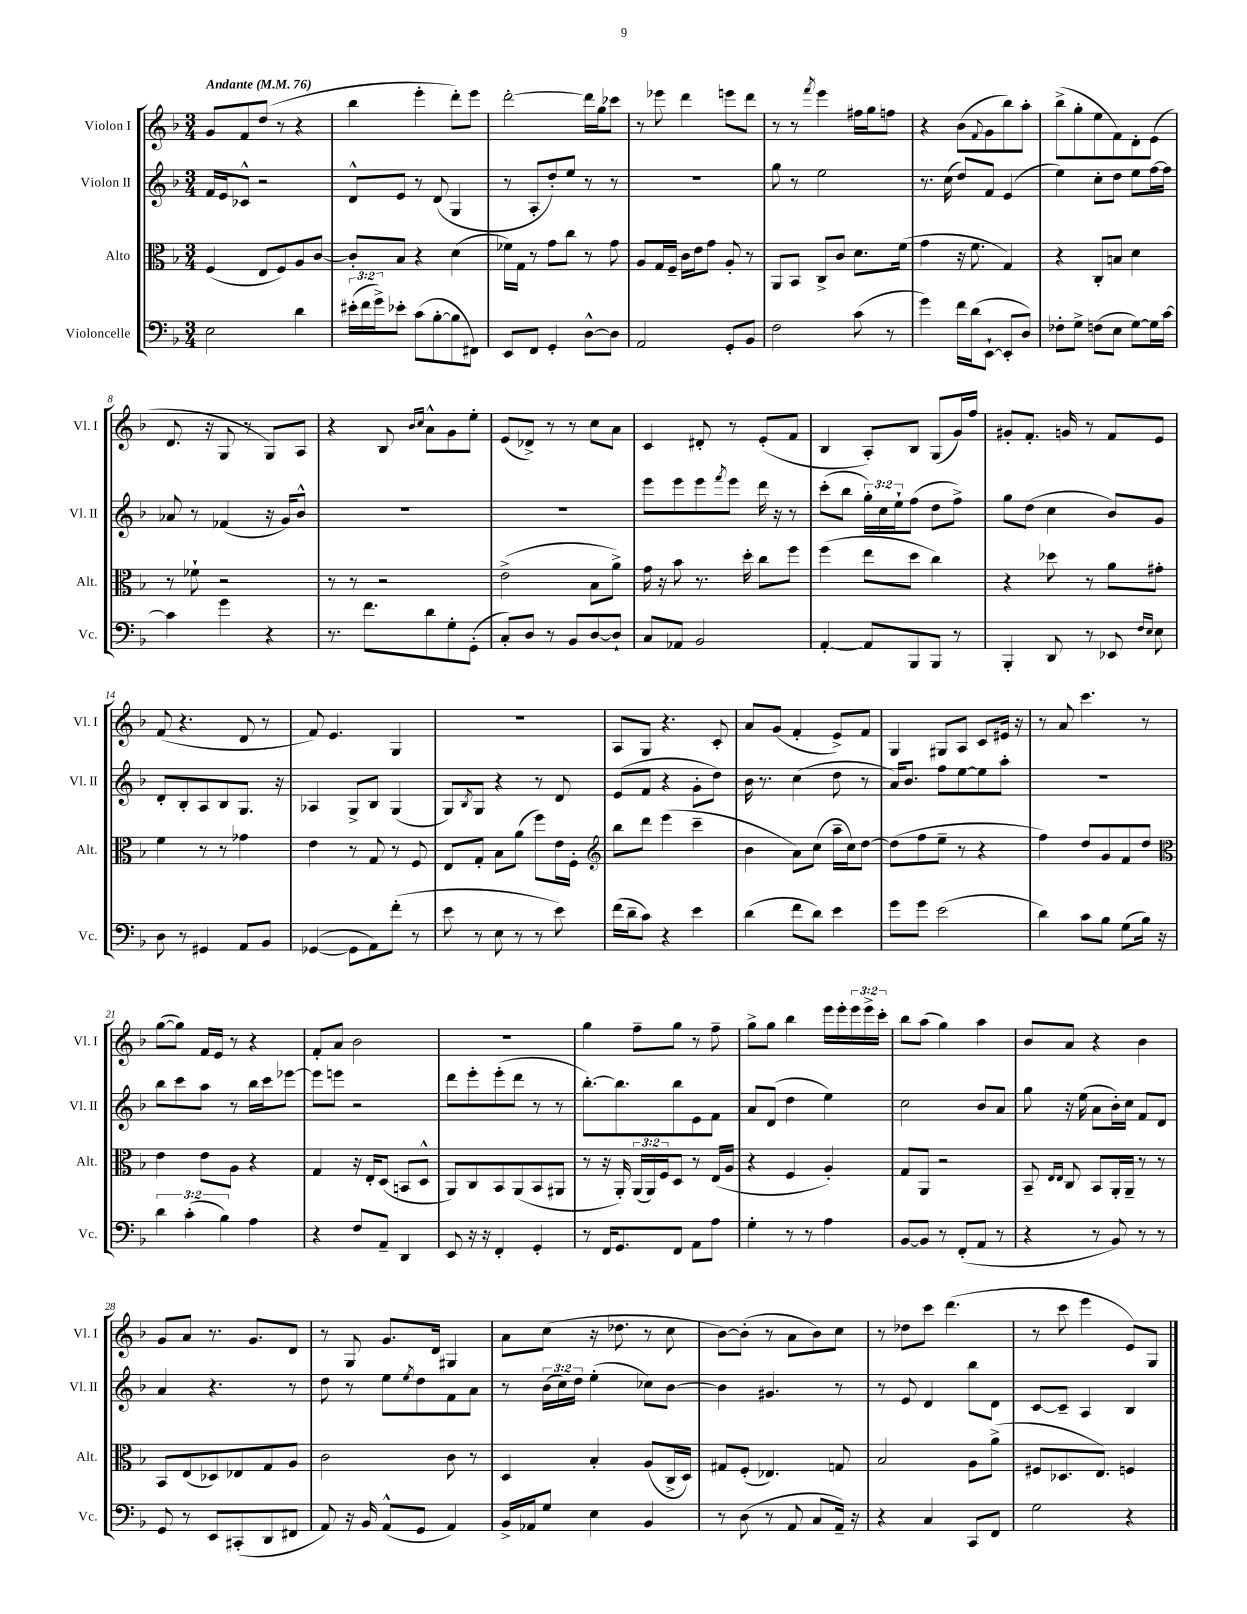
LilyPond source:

<<
\new StaffGroup <<
\new Staff = "s0" \with { instrumentName = "Violon I" shortInstrumentName = "Vl. I" } {
    \clef treble \key f \major \numericTimeSignature \time 3/4 \override Staff.TupletNumber.text = #tuplet-number::calc-fraction-text \tempo "Andante" 4 = 76
    g'8 f'8 d''8( r8 r4 |
    bes''4 e'''4-. d'''8-.) e'''8 |
    d'''2~-. d'''16 g''16 ces'''8 |
    r8 ees'''8 d'''4 e'''8 d'''8 |
    r8 r8 \acciaccatura { f'''8 } e'''4 fis''16 g''16 f''8 |
    r4 bes'8( \appoggiatura { f'8 } g'8 bes''8) a''8-. |
    bes''8->( g''8-. e''8 f'8) d'8-. e'8( |
    d'8. r16 g8 r8 g8) a8 |
    r4 bes8 \grace { bes'16 c''16 } a'8-^ g'8 e''8-. |
    e'8( des'8->) r8 r8 c''8 a'8 |
    c'4 dis'8-. r8 e'8-.( f'8 |
    bes4 a8-.) bes8 g8( g'16) f''16 |
    gis'8-. f'8.-. g'16 r8 f'8 e'8 |
    f'8( r4. d'8 r8 |
    f'8) e'4. g4 |
    R2. |
    a8 g8 r4. c'8-. |
    a'8 g'8( f'4-. e'8->) f'8 |
    g4 gis8 a8 c'8 eis'16 r16 |
    r8 a'8 c'''4. r8 |
    g''8~( g''8) f'16 e'16 r8 r4 |
    f'8-. a'8 bes'2 |
    R2. |
    g''4 f''8-- g''8 r8 f''8-- |
    g''8-> g''8 bes''4 e'''16 e'''16-. \tuplet 3/2 { e'''16 e'''16-> c'''16-. } |
    bes''8 a''8( g''4) a''4 |
    bes'8 a'8 r4 bes'4 |
    g'8 a'8 r8. g'8. d'8 |
    r8 g8 g'8. d'16 gis4 |
    a'8 c''8( r16 des''8. r8 c''8 |
    bes'8~) bes'8-.( r8 a'8 bes'8) c''8 |
    r8 des''8 c'''8 d'''4.( |
    r8 c'''8 e'''4 e'8) g8 \bar "|." |
}
\new Staff = "s1" \with { instrumentName = "Violon II" shortInstrumentName = "Vl. II" } {
    \clef treble \key f \major \numericTimeSignature \time 3/4 \override Staff.TupletNumber.text = #tuplet-number::calc-fraction-text
    f'16 e'16 ces'8-^ r2 |
    d'8-^ e'8 r8 d'8( g4 |
    r8 a8-. d''8-.) e''8 r8 r8 |
    R2. |
    g''8 r8 e''2 |
    r8. c''16( d''8) f'8 e'4( |
    e''4) c''8-. d''8 e''8 f''16~ f''16 |
    aes'8 r8 fes'4( r16 g'16) bes'8-^ |
    R2. |
    R2. |
    e'''8 e'''8 e'''8 \acciaccatura { f'''8 } e'''8 d'''16 r16 r8 |
    c'''8-.( bes''8 \tuplet 3/2 { g''16-.) c''16 e''16-! } f''8( d''8 f''8->) |
    g''8 d''8( c''4 bes'8) g'8 |
    d'8-. bes8-. a8 bes8 g8. r16 |
    aes4 g8-> bes8 g4( |
    g8) \acciaccatura { bes8 } g8 r4 r8 d'8 |
    e'8( f'8 r4 g'8-. d''8) |
    bes'16 r8. c''4( d''8 r8 |
    a'16) bes'8. f''8 e''8~ e''8 a''8-. |
    R2. |
    bes''8 c'''8 a''8 r8 bes''16 c'''16 ees'''8~ |
    ees'''8 e'''8 r2 |
    d'''8 e'''8-. e'''8-.( d'''8 r8 r8 |
    bes''8.~-.) bes''8. bes''8 e'8 f'8 |
    a'8 d'8( d''4 e''4) |
    c''2 bes'8 a'8 |
    g''8 r16 e''16( a'8 bes'16-.) c''16 f'8 d'8 |
    a'4 r4. r8 |
    d''8 r8 e''8 \acciaccatura { e''8 } d''8 f'8 a'8 |
    r8 \tuplet 3/2 { bes'16( c''16) d''16 } e''4-.( ces''8) bes'8~ |
    bes'4 gis'4. r8 |
    r8 e'8 d'4 bes''8 d'8 |
    c'8~ c'8-- a4 bes4 \bar "|." |
}
\new Staff = "s2" \with { instrumentName = "Alto" shortInstrumentName = "Alt." } {
    \clef alto \key f \major \numericTimeSignature \time 3/4 \override Staff.TupletNumber.text = #tuplet-number::calc-fraction-text
    f4( e8 f8) a8 c'8~ |
    c'8-. bes8 r4 d'4( |
    fes'16) g16 r8 g'8 c''8 r8 g'8 |
    a8 g16 f16-- c'16 e'16 g'8 a8-. r8 |
    a,8 bes,8 c8-> c'8 d'8. f'16( |
    g'4 r16 f'8. g4) |
    r4 c8-. b8 d'4 |
    r8 fes'8-! r2 |
    r8 r8 r2 |
    e'2->( bes8 a'8->) |
    g'16 r16 bes'8 r8. d''16-. c''8 f''8 |
    f''4( e''8 d''8 c''4) |
    r4 des''8 r8 a'8 gis'8-. |
    f'4 r8 r8 ges'4 |
    e'4 r8 g8 r8 f8 |
    e8 g8-. bes8 a'8( f''8) e'16 f16-. |
    \clef treble bes''8 d'''8 e'''4( c'''4-- |
    bes'4 a'8) c''8( a''16-- c''16) d''8~ |
    d''8( f''8 e''8-- r8 r4 |
    f''4) d''8 g'8 f'8 d''8 |
    \clef alto e'4 e'8 a8 r4 |
    g4 r16 e16-. d8( b,8 d8-^ |
    a,8) c8 bes,8 a,8( bes,8 ais,8 |
    r8 r16 a,16-.) \tuplet 3/2 { a,16( a,16) f16 } d8 r8 e16( a16 |
    r4 f4 a4-.) |
    g8 a,8 r2 |
    bes,8-- \grace { e16 e16 } c8 bes,8 a,16-. a,16-- r8 r8 |
    bes,8 e8( des8) ees8 g8 a8 |
    c'2 c'8 r8 |
    d4 bes4-. a8( c16-> d16) |
    gis8 f8-.( ees4.) g8 |
    bes2 a8 a'8->( |
    fis8 des8. e8.) f4 \bar "|." |
}
\new Staff = "s3" \with { instrumentName = "Violoncelle" shortInstrumentName = "Vc." } {
    \clef bass \key f \major \numericTimeSignature \time 3/4 \override Staff.TupletNumber.text = #tuplet-number::calc-fraction-text
    e2 d'4 |
    \tuplet 3/2 { eis'16-.( f'16 g'16->) } ees'8-. c'8( bes8~-. bes8 fis,8) |
    e,8 f,8 g,4-. d8~-^ d8 |
    a,2 g,8-. bes,8 |
    f2 c'8( r8 |
    g'4) f'16 d'16( e,8~-! e,8-. d8) |
    fes8-. g8-> f8( e8 g8~) g16 c'16~ |
    c'4 g'4 r4 |
    r8. f'8. d'8 g8-. g,8-.( |
    c8-.) d8 r8 bes,8 d8~ d8-! |
    c8 aes,8 bes,2 |
    a,4~-. a,8 bes,,8 bes,,8 r8 |
    bes,,4-. d,8 r8 ees,8 \grace { f16 e16 } e8 |
    d8 r8 gis,4 a,8 bes,8 |
    ges,4~( ges,8 a,8) f'8-.( r8 |
    e'8 r8 e8 r8 r8 e'8) |
    f'16( d'16-- c'8) r4 e'4 |
    d'4( f'8 d'8) e'4 |
    g'8 g'8 e'2( |
    d'4) c'8 bes8 g8( bes16) r16 |
    \tuplet 3/2 { d'4 c'4-.( bes4) } a4 |
    r4 f8 a,8-- d,4 |
    e,8 r16 r16 f,4-. g,4-. |
    r8 f,16 g,8. f,8 a,8 a8 |
    g4-. r8 r8 a4 |
    bes,8~ bes,8 r8 f,8-.( a,8 r8 |
    r4 r8 bes,8) r8 r8 |
    g,8 r8 e,8 cis,8-.( d,8 fis,8 |
    a,8) r16 bes,16 a,8-^( g,8 a,4) |
    bes,16-> aes,16 g8 e4 bes,4 |
    r8 d8( r8 a,8 c8 a,16--) r16 |
    r4 c4 c,8 f,8 |
    g2 r4 \bar "|." |
}
>>
>>
